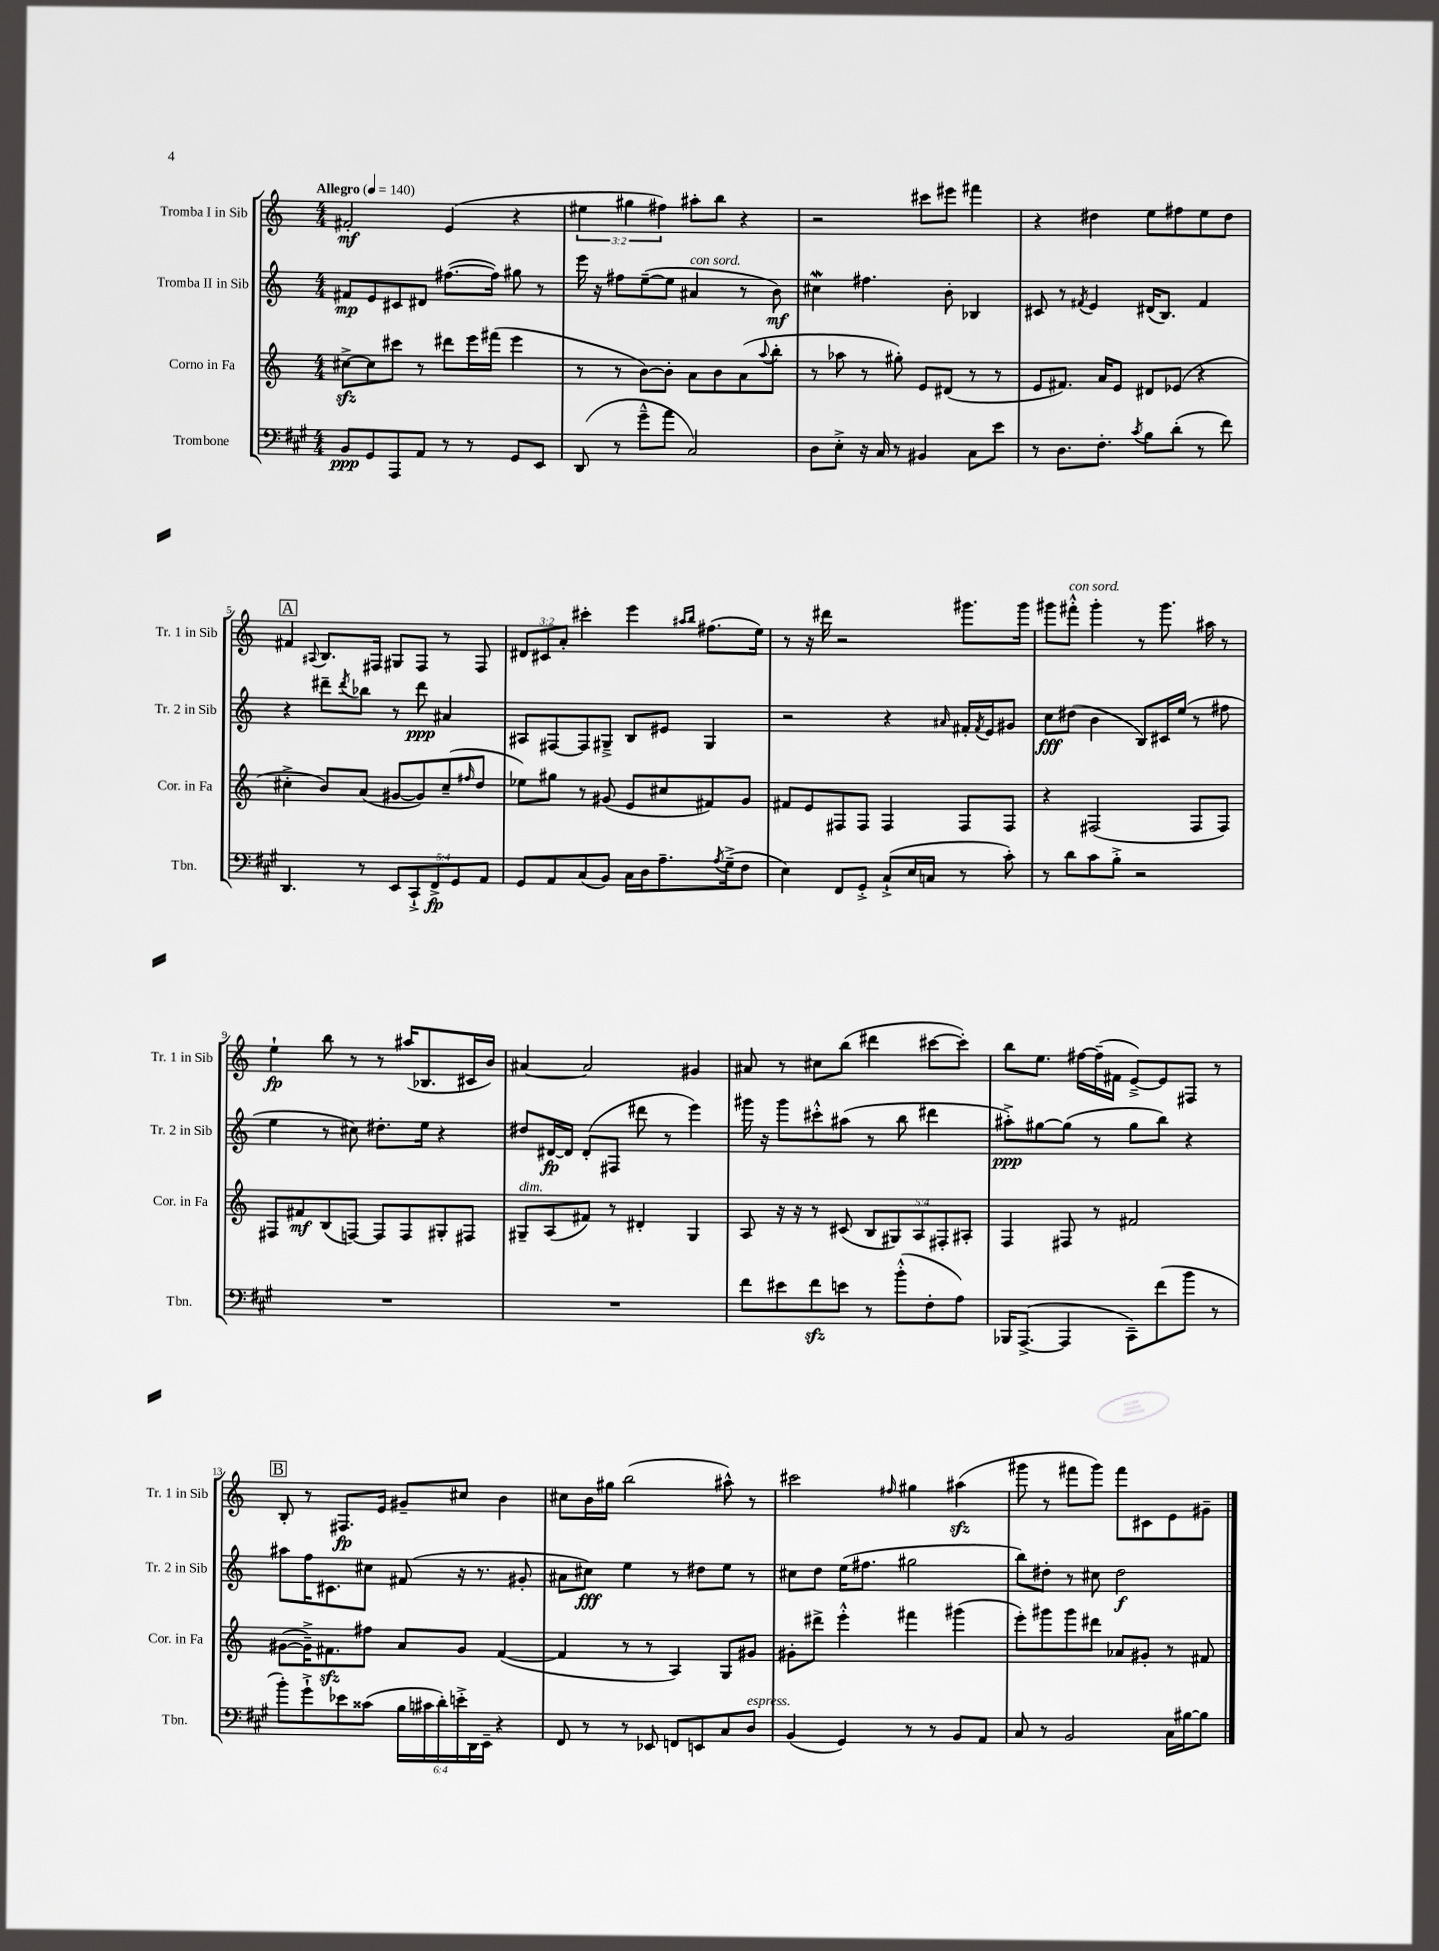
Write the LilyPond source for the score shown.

<<
\new StaffGroup <<
\new Staff = "s0" \with { instrumentName = "Tromba I in Sib" shortInstrumentName = "Tr. 1 in Sib" } {
    \clef treble \key c \major \numericTimeSignature \time 4/4 \override Staff.TupletNumber.text = #tuplet-number::calc-fraction-text \tempo "Allegro" 4 = 140
    fis'2-.\mf e'4( r4 |
    \tuplet 3/2 { eis''4 gis''4 fis''4) } ais''8-. b''8 r4 |
    r2 cis'''8 eis'''8 fis'''4 |
    r4 dis''4 e''8 fis''8 e''8 dis''8 |
    \mark \markup { \box "A" } fis'4 \appoggiatura { ais8 } b8. fis16 gis8 fis8 r8 fis8 |
    \tuplet 3/2 { dis'8 cis'8 a'8-. } cis'''4-. e'''4 \grace { ais''16 b''16 } fis''8.( e''16) |
    r8 r16 dis'''16 r2 gis'''8. gis'''16 |
    gis'''8 fis'''8-.-^^\markup { \italic "con sord." } gis'''4-. r8 gis'''8. ais''16 r8 |
    e''4-!\fp b''8 r8 r8 ais''16( bes8. cis'16 b'16) |
    ais'4~ ais'2 gis'4 |
    ais'8 r8 cis''8 b''8( dis'''4 cis'''8~ cis'''8-.) |
    b''8 e''8. fis''16~ fis''16--( fis'16 e'8~--->) e'8 fis8 r8 |
    \mark \markup { \box "B" } b8-. r8 fis8.\fp e'16 gis'8-- cis''8 b'4 |
    cis''8 b'16 gis''16 b''2( ais''8-^) r8 |
    cis'''2 \grace { fis''16 } gis''4 ais''4\sfz( |
    gis'''8 r8 fis'''8 gis'''8) fis'''8 cis'8 e'8 gis'8-- \bar "|." |
}
\new Staff = "s1" \with { instrumentName = "Tromba II in Sib" shortInstrumentName = "Tr. 2 in Sib" } {
    \clef treble \key c \major \numericTimeSignature \time 4/4
    fis'8\mp e'8 cis'8 dis'8 fis''8.~( fis''16) gis''8 r8 |
    e'''16 r16 fis''8 e''8~--( e''8 ais'4^\markup { \italic "con sord." } r8 b'8\mf) |
    cis''4\mordent fis''4. b'8-. bes4 |
    cis'8 r8 \acciaccatura { fis'8 } e'4 dis'16( b8.) fis'4 |
    \mark \markup { \box "A" } r4 dis'''8-- \acciaccatura { dis'''8 } bes''8 r8 dis'''8\ppp ais'4 |
    ais8 fis8~ fis8 gis8---> b8 eis'8 gis4 |
    r2 r4 \grace { ais'16 } fis'16-. \acciaccatura { fis'8 } e'16 gis'8 |
    c''8\fff dis''8( b'4 b8) cis'16 e''16( r8 fis''8 |
    e''4 r8 cis''8) dis''8.-. e''16 r4 |
    dis''8 dis'16~\fp dis'16 dis'8-.( fis8 dis'''8 r8 e'''4) |
    gis'''16 r16 gis'''8 cis'''8-.-^ ais''8( r8 b''8 dis'''4 |
    ais''8-.->\ppp) gis''8~ gis''8( r8 gis''8 b''8) r4 |
    \mark \markup { \box "B" } ais''8 f''16 cis'8. cis''8 fis'8( r16 r8. gis'8-. |
    ais'8 cis''8\fff) e''4 r8 dis''8 e''8 r8 |
    cis''8 d''8 e''16( fis''8. gis''2 |
    b''8) dis''8-. r8 cis''8 dis''2\f \bar "|." |
}
\new Staff = "s2" \with { instrumentName = "Corno in Fa" shortInstrumentName = "Cor. in Fa" } {
    \clef treble \key c \major \numericTimeSignature \time 4/4 \override Staff.TupletNumber.text = #tuplet-number::calc-fraction-text
    cis''8~->\sfz cis''8 cis'''8 r8 dis'''8 e'''16 fis'''16( e'''4 |
    r8 r8 b'8~) b'8-. a'8 b'8 a'8( \appoggiatura { a''8 } b''8-. |
    r8 aes''8 r8 gis''8-.) e'8 dis'8( r8 r8 |
    e'8 fis'8.) a'16 e'8 dis'8 ees'8( r4 |
    \mark \markup { \box "A" } cis''4-.-> b'8) a'8( gis'8~ gis'8) cis''8--( \grace { fis''16 } d''8 |
    ees''8) gis''8 r8 gis'8( e'8 cis''8 fis'8) gis'8 |
    fis'8 e'8 fis8 fis8 fis4 fis8 fis8 |
    r4 fis2( fis8 fis8) |
    fis8 fis'8\mf b8( f8~) f8 f8 gis8-. fis8 |
    gis8--^\markup { \italic "dim." } a8( fis'8) r8 dis'4-. gis4 |
    a8 r16 r16 r8 cis'8( \tuplet 5/4 { b8 gis8) a8 fis8-. ais8-. } |
    f4 fis8 r8 fis'2 |
    \mark \markup { \box "B" } gis'8~( gis'16--->) fis'8.\sfz fis''8 a'8 gis'8 fis'4~( |
    fis'4 r8 r8 a4) g8 gis'8 |
    gis'8-. dis'''8-> e'''4-.-^ fis'''4 gis'''4( |
    e'''8-.) gis'''8 gis'''8 dis'''8 aes'8 gis'8-. r8 fis'8 \bar "|." |
}
\new Staff = "s3" \with { instrumentName = "Trombone" shortInstrumentName = "Tbn." } {
    \clef bass \key a \major \numericTimeSignature \time 4/4 \override Staff.TupletNumber.text = #tuplet-number::calc-fraction-text
    b,8\ppp gis,8 a,,8 a,8 r8 r8 gis,8 e,8 |
    d,8( r8 gis'8---^ a'8 cis2) |
    d8 e8-.-> r16 cis16 r8 bis,4 cis8 e'8 |
    r8 d8. fis8.-. \acciaccatura { cis'8 } b8 d'8-.( r8 fis'8) |
    \mark \markup { \box "A" } d,4. r8 \tuplet 5/4 { e,8 cis,8-!-> fis,8->\fp gis,8 a,8 } |
    gis,8 a,8 cis8( b,8) cis16 d16 a8.-- \acciaccatura { a8 } gis16--->( fis8 |
    e4) fis,8 gis,8-.-> cis8-!->( e16 c16 r8 cis'8-.) |
    r8 d'8 cis'8 b8-.-> r2 |
    R1 |
    R1 |
    fis'8 eis'8 fis'8\sfz e'8 r8 b'8-.-^( fis8-. a8) |
    bes,,16 a,,8.~->( a,,4 cis,8--) fis'8( b'8 r8 |
    \mark \markup { \box "B" } b'8-.) gis'8-!-> ees'8 cisis'8( \tuplet 6/4 { b16 cis'16 d'16-.) e'16-.-> d,16 e,16-- } r4 |
    fis,8 r8 r8 ees,8 f,8 e,8 cis8 d8^\markup { \italic "espress." } |
    b,4( gis,4) r8 r8 b,8 a,8 |
    cis8 r8 b,2 cis16 bis16~ bis8 \bar "|." |
}
>>
>>
